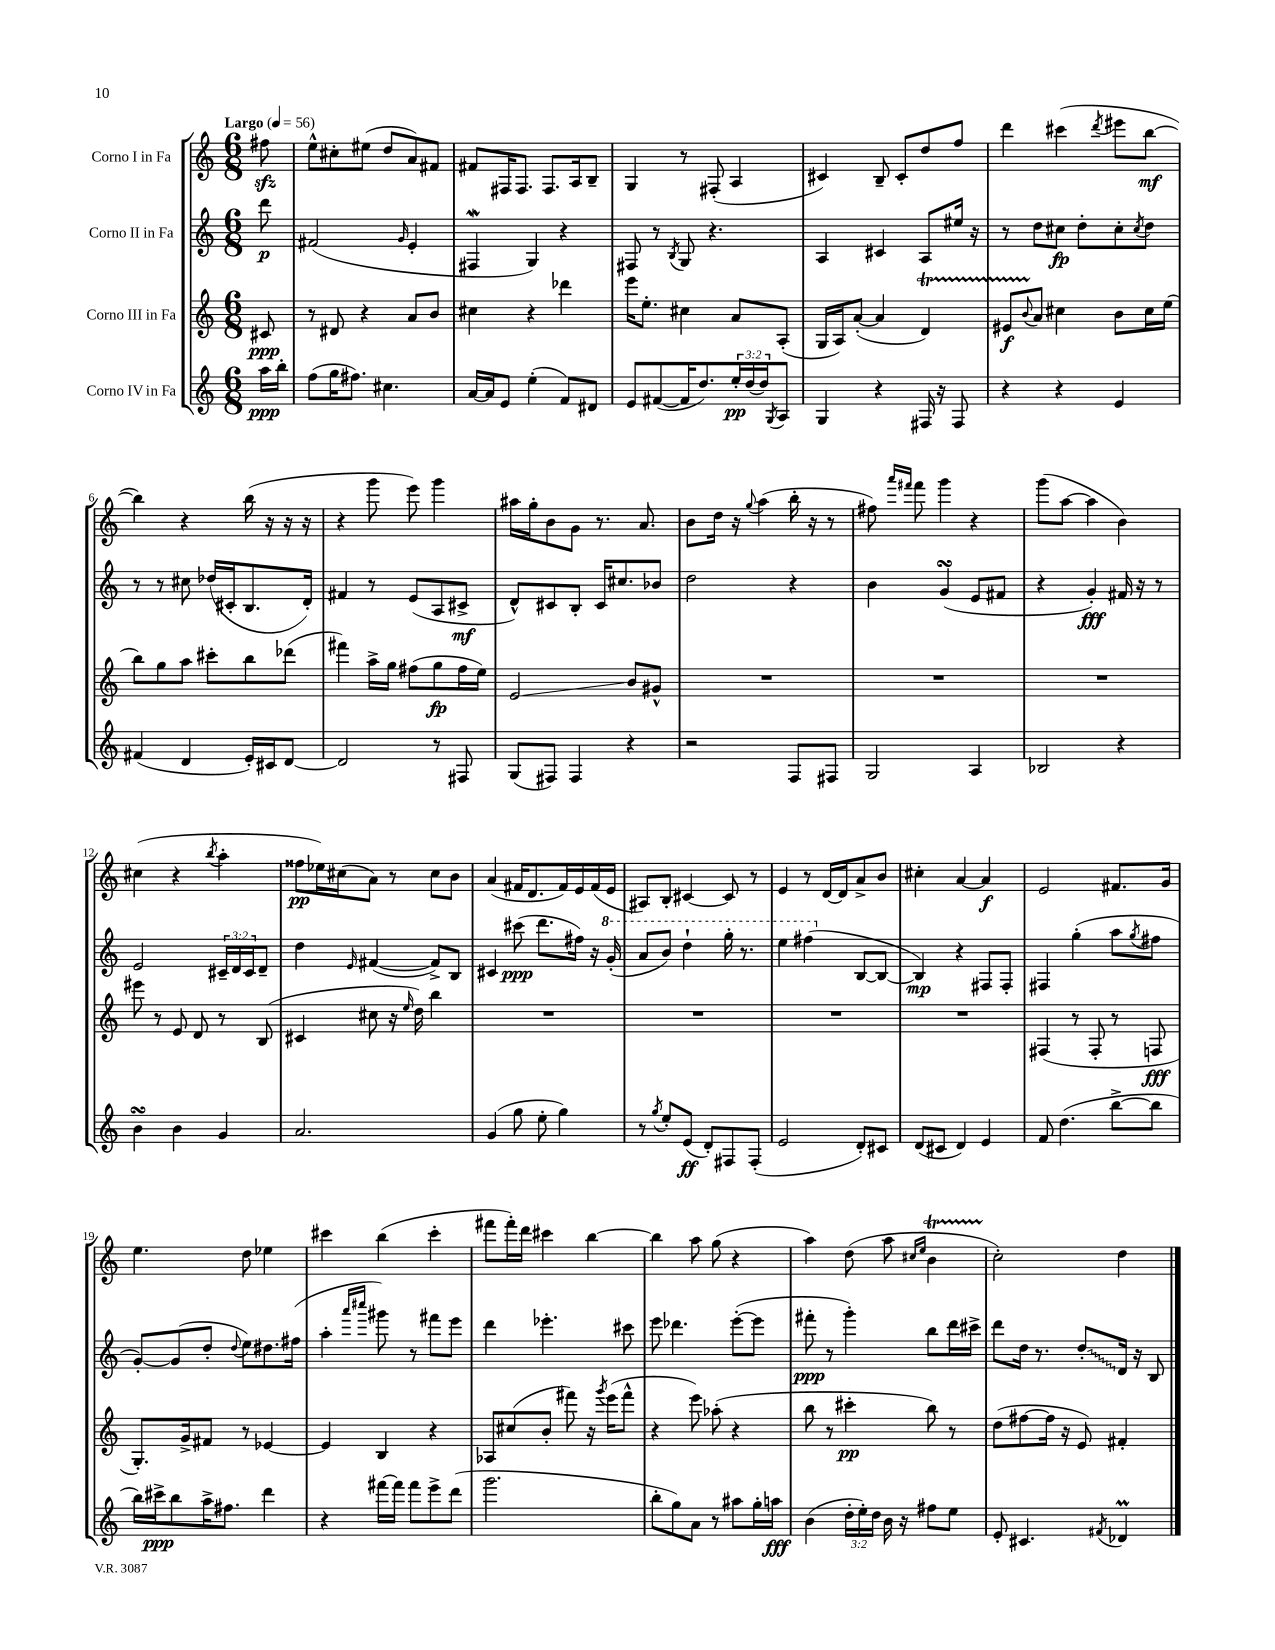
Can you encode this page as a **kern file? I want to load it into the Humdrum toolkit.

**kern	**kern	**kern	**kern
*staff4	*staff3	*staff2	*staff1
*clefG2	*clefG2	*clefG2	*clefG2
*k[]	*k[]	*k[]	*k[]
*M6/8	*M6/8	*M6/8	*M6/8
*MM56	*MM56	*MM56	*MM56
16aa	8c#	8ddd	8ff#
16bb'	.	.	.
=	=	=	=
(8ff	8r	(2f#	8ee^^
16gg	8d#	.	8cc#'
8.ff#)	.	.	.
.	4r	.	(8ee#
4.cc#	.	.	8dd
.	.	16qqg	.
.	8a	4e'	8a)
.	8b	.	8f#
=	=	=	=
[16a	4cc#	4F#	8f#
16a]	.	.	.
8e	.	.	16F#
.	.	.	8.F#
(4ee'	4r	4G)	.
.	.	.	8.F#
8f)	4ddd-	4r	.
.	.	.	16A
8d#	.	.	8B~
=	=	=	=
8e	16eee	8F#	4G
.	8.ee'	.	.
([8f#	.	8r	.
.	.	8qB	.
16f#]	4cc#	8G	8r
8.dd)	.	.	.
.	.	4.r	(8F#'
24ee'	8a	.	4A
(24dd	.	.	.
24dd)	.	.	.
8qG	.	.	.
8A	(8A'	.	.
=	=	=	=
4G	16G	4A	4c#)
.	16A)	.	.
.	([8a'	.	.
4r	4a]	4c#	8B~
.	.	.	8c#'
16F#	4d)	8A	8dd
16r	.	.	.
8F#	.	16ee#	8ff
.	.	16r	.
=	=	=	=
4r	8e#	8r	4ddd
.	8qqb	.	.
.	8a	8dd	.
4r	4cc#	8cc#	(4ccc#
.	.	8dd'	.
.	.	.	8qddd
4e	8b	8cc#'	8eee#
.	.	8qcc#	.
.	16cc#	8dd	[8bb
.	(16ee	.	.
=	=	=	=
(4f#	8bb)	8r	4bb])
.	8gg	8r	.
4d	8aa	8cc#	4r
.	8ccc#'	(16dd-	.
.	.	16c#'	.
16e')	8bb	8.B	(16bb
16c#	.	.	16r
[8d	(8ddd-	.	16r
.	.	16d')	16r
=	=	=	=
2d]	4fff#)	4f#	4r
.	16aa^	8r	8ggg
.	16gg	.	.
.	(8ff#	(8e	8eee)
8r	8gg	8A	4ggg
8F#	16ff#	8c#^	.
.	16ee)	.	.
=	=	=	=
(8G	2e	8d^^)	16aa#
.	.	.	16gg'
8F#)	.	8c#	8b
4F#	.	8B'	8g
.	.	16c#	8.r
.	.	8.cc#	.
4r	8b	.	.
.	.	.	8.a
.	8g#^^	8b-	.
=	=	=	=
2r	2.r	2dd	8b
.	.	.	16dd
.	.	.	16r
.	.	.	8qqgg
.	.	.	(4aa
8F	.	4r	16bb'
.	.	.	16r
8F#	.	.	8r
=	=	=	=
2G	2.r	4b	8ff#)
.	.	.	16qqaaa
.	.	.	16qqfff#
.	.	.	8fff#
.	.	(4g	4ggg
4A	.	8e	4r
.	.	8f#	.
=	=	=	=
2B-	2.r	4r	(8ggg
.	.	.	[8aa
.	.	4g')	4aa]
4r	.	16f#	4b)
.	.	16r	.
.	.	8r	.
=	=	=	=
4b	8eee#	2e	(4cc#
.	8r	.	.
4b	8e	.	4r
.	8d	.	.
.	.	.	8qbb
4g	8r	24c#~	4aa'
.	.	24d	.
.	.	24c#	.
.	(8B	8d~	.
=	=	=	=
2.a	4c#	4dd	8ff##
.	.	.	16ee-)
.	.	.	(16cc#
.	.	16qqe	.
.	8cc#	([4f#	8a)
.	16r	.	8r
.	16qqee	.	.
.	16dd)	.	.
.	4bb	8f#^])	8cc#
.	.	8B	8b
=	=	=	=
(4g	2.r	4c#	(4a
8gg	.	(8ccc#	16f#
.	.	.	8.d
8ee'	.	8.ddd	.
4gg)	.	.	16f#)
.	.	16ff#)	16e
.	.	16r	(16f#
.	.	(16gg'	16e
=	=	=	=
8r	2.r	8aa	8A#)
8qgg	.	.	.
8ee'	.	8bb)	8B'
(8e	.	4ddd`	[4c#
8d')	.	.	.
8F#	.	16ggg'	8c#]
.	.	8.r	.
(8F#'	.	.	8r
=	=	=	=
2e	2.r	4eee	4e
.	.	(4fff#	8r
.	.	.	[16d
.	.	.	16d]
8d')	.	[8B	8a^
8c#	.	8B_	8b
=	=	=	=
(8d	2.r	4B])	4cc#'
8c#	.	.	.
4d)	.	4r	[4a
4e	.	8F#	4a]
.	.	8F#'	.
=	=	=	=
8f	(4F#	4F#	2e
(4.dd	.	.	.
.	8r	(4gg'	.
.	8F#'	.	.
[8bb^	8r	8aa	8.f#
.	.	8qgg	.
8bb]	8F	8ff#	.
.	.	.	16g
=	=	=	=
16bb)	8.G')	[8g')	4.ee
16ccc#^	.	.	.
8bb	.	(8g]	.
.	16g^	.	.
16aa^	8f#	8dd'	.
8.ff#	.	.	.
.	.	8qqdd	.
.	8r	8ee)	8dd
4ddd	[4e-	8.dd#	4ee-
.	.	(16ff#	.
=	=	=	=
4r	4e-]	4aa'	4ccc#
.	.	16qqaaa	.
.	.	16qqcccc#	.
[16fff#	4B	8ggg#)	(4bb
16fff#]	.	.	.
8fff#	.	8r	.
8eee^	4r	8fff#	4ccc#'
(8ddd	.	8eee	.
=	=	=	=
2.ggg	8A-	4ddd	8fff#
.	(8cc#	.	16fff#')
.	.	.	16ddd
.	8b'	4.eee-'	4ccc#
.	8fff#)	.	.
.	16r	.	[4bb
.	8qggg	.	.
.	(16eee	.	.
.	8fff#^^	8ccc#	.
=	=	=	=
8bb'	4r	8eee	4bb]
8gg)	.	4.ddd-	.
8a	8eee)	.	8aa
8r	(8aa-'	.	(8gg
8aa#	4r	([8eee'	4r
16gg'	.	8eee]	.
16aa	.	.	.
=	=	=	=
(4b	8bb	8fff#'	4aa)
.	8r	8r	.
24dd'	4ccc#'	4ggg')	(8dd
24ee')	.	.	.
24dd	.	.	.
16b	.	.	8aa
16r	.	.	.
.	.	.	16qqcc#
.	.	.	16qqee
8ff#	8bb)	8bb	4b
8ee	8r	16ddd	.
.	.	16ccc#^	.
=	=	=	=
8e'	(8dd	8ddd	2cc')
4.c#	[8ff#	16dd	.
.	.	8.r	.
.	16ff#]	.	.
.	16r	.	.
.	8e)	8dd'	.
8qf#	.	.	.
4d-	4f#'	16d	4dd
.	.	16r	.
.	.	8B	.
==	==	==	==
*-	*-	*-	*-
